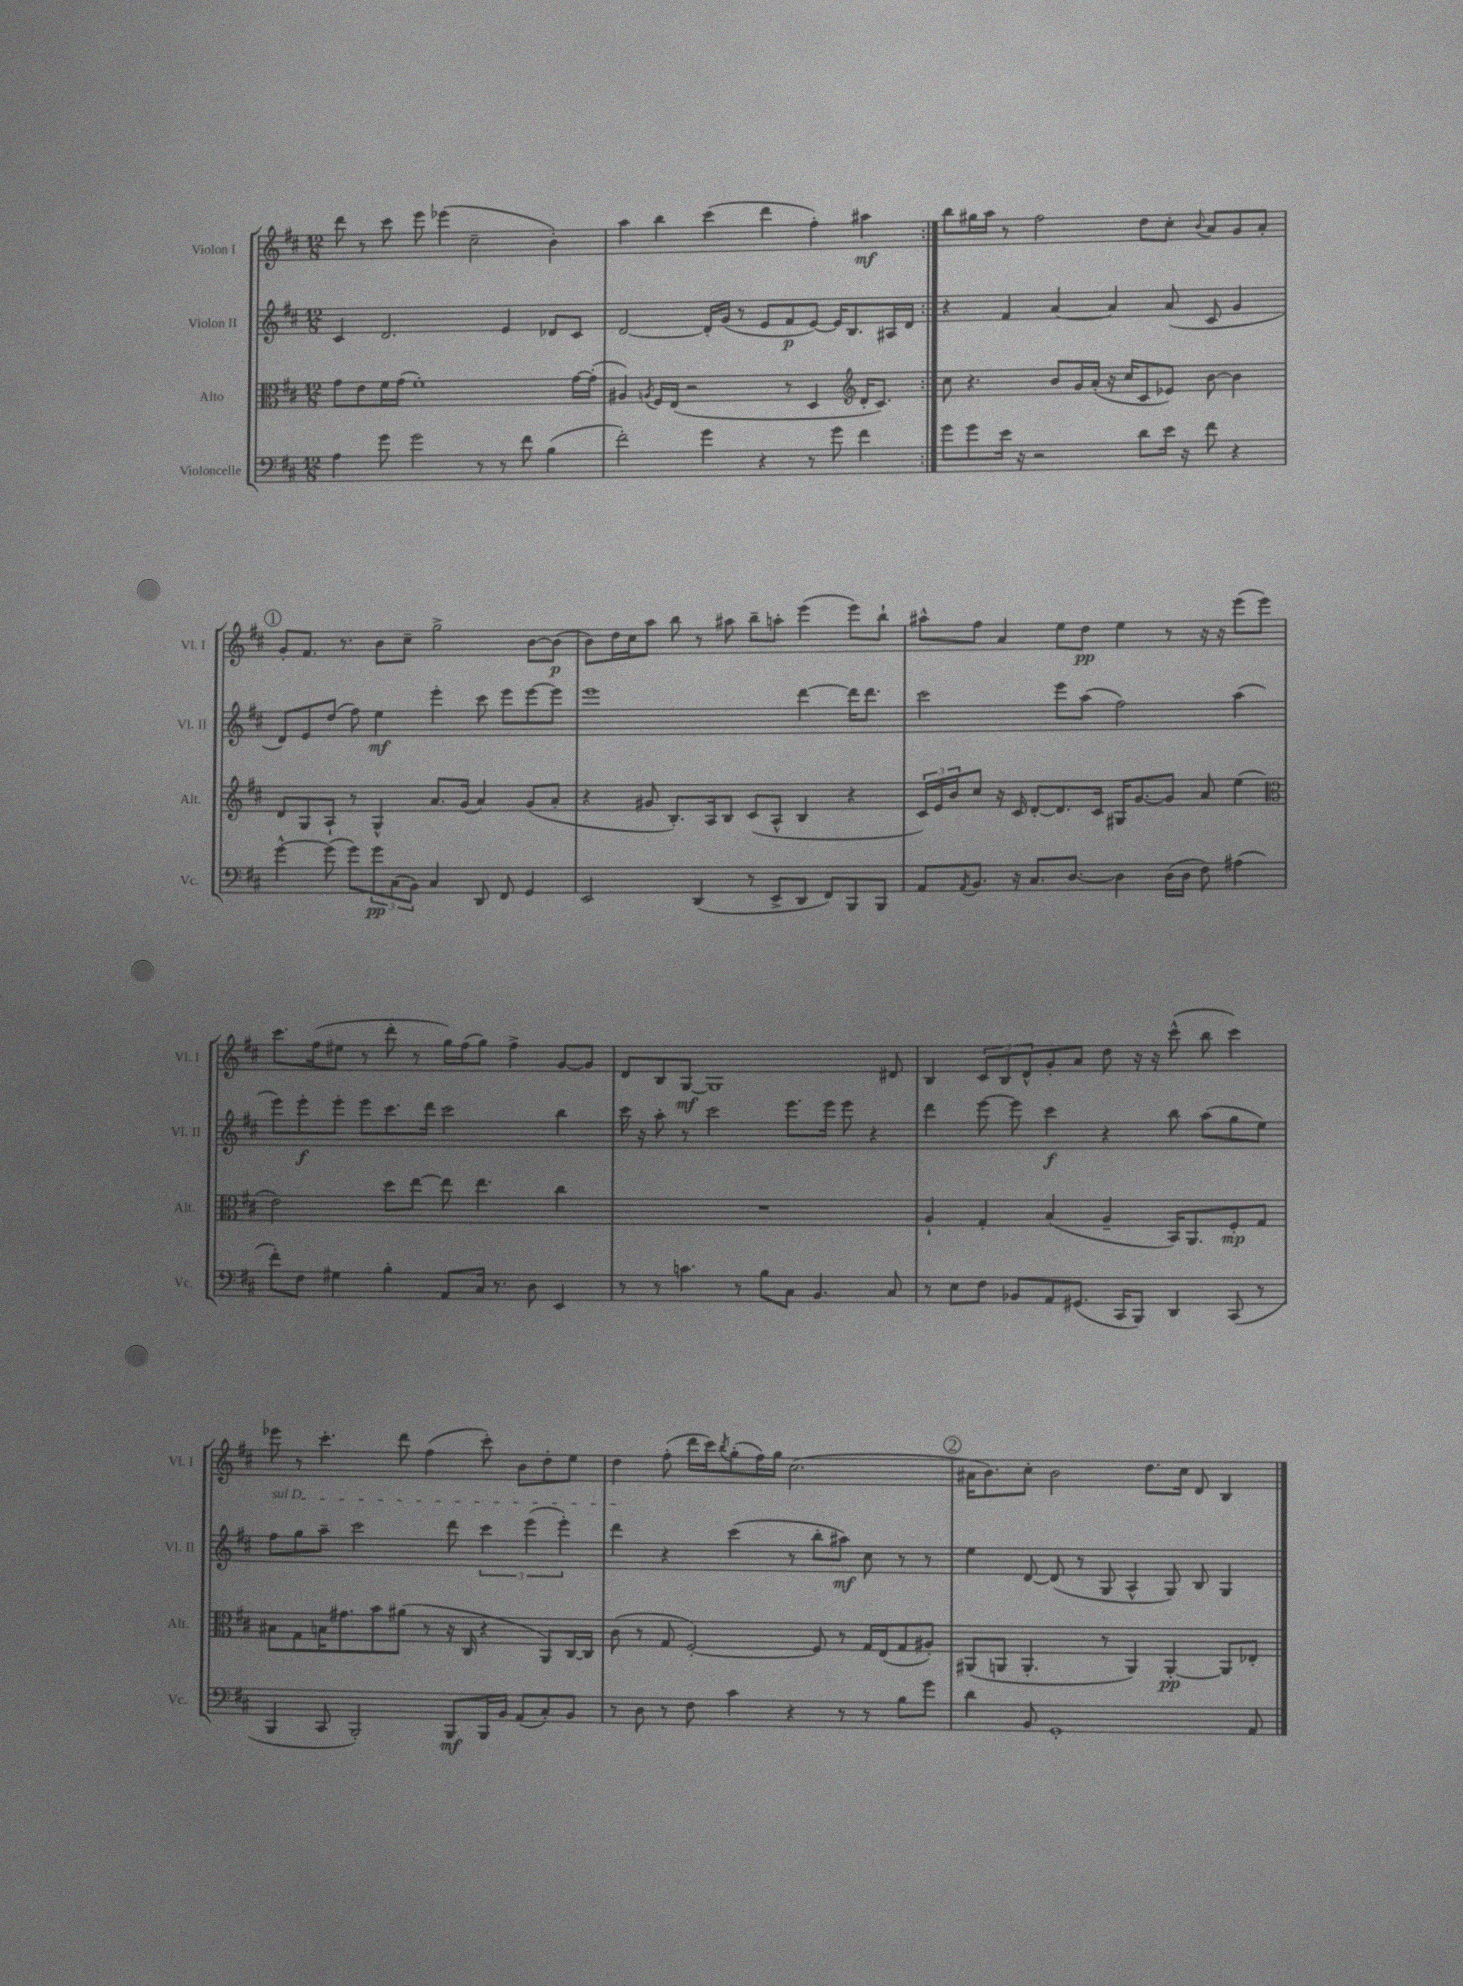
<<
\new StaffGroup <<
\new Staff = "s0" \with { instrumentName = "Violon I" shortInstrumentName = "Vl. I" } {
    \clef treble \key d \major \numericTimeSignature \time 12/8
    \repeat volta 2 { d'''8 r8 cis'''8 e'''8 ees'''4( cis''2-- b'4-.) |
    a''4 b''4 cis'''4( d'''4 fis''4-.) ais''4\mf | }
    b''8 gis''16 a''16 r8 fis''2 d''8 cis''8-. \appoggiatura { b'8 } a'8 g'8 a'8-. |
    \mark \markup { \circle "1" } g'8-. fis'8. r8. b'8 cis''8-- g''2-> b'8~ b'8\p( |
    b'8) d''16 cis''16 a''8 b''8 r8 ais''8 b''8-- a''8-. e'''4( e'''8) b''8-! |
    ais''8-^ fis''8 a'4 e''8 d''8\pp e''4 r8 r16 r16 e'''8( e'''8) |
    cis'''8. fis''16( eis''8 r8 d'''8-. r8 g''16) fis''16( g''8) fis''4-> g'8~ g'8 |
    d'8 b8 g8~\mf g1 dis'8 |
    b4 \tuplet 3/2 { cis'8 b8 d'8-^ } g'8-. a'8 d''8 r16 r16 cis'''8-^( b''8 cis'''4) |
    ees'''8 r8 cis'''4.-. d'''8 fis''4( cis'''8-.) b'8 d''8-. e''8 |
    d''4 fis''8-.( d'''16 cis'''16) \acciaccatura { b''8 } g''8-.( fis''16) g''16 cis''2.( |
    \mark \markup { \circle "2" } ais'16 b'8.) cis''8-. b'2 d''8. cis''16 d'8 b4 \bar "|." |
}
\new Staff = "s1" \with { instrumentName = "Violon II" shortInstrumentName = "Vl. II" } {
    \clef treble \key d \major \numericTimeSignature \time 12/8
    \repeat volta 2 { cis'4 d'2. e'4 des'8 cis'8 |
    d'2~ d'16-. g'16( r8 e'8 fis'8\p e'8~) e'16 b8. ais16 d'16 | }
    r4 fis'4 a'4~ a'4 a'8( cis'8 g'4 |
    \mark \markup { \circle "1" } d'8) e'8 d''8( fis''8) e''4\mf e'''4-. cis'''8 e'''8 e'''8~ e'''8 |
    e'''1 d'''4~ d'''16 d'''8. |
    cis'''2 e'''8 a''8( fis''2) a''4( |
    e'''8) e'''8-.\f e'''8-. e'''8 cis'''8. d'''16 cis'''2 b''4 |
    cis'''16 r16 a''8-. r8 cis'''2 e'''8. e'''16 e'''8 r4 |
    d'''4 e'''8~ e'''8 cis'''4\f r4 b''8 a''8( g''8 e''8) |
    \once \override TextSpanner.bound-details.left.text = \markup { \italic "sul D" } fis''8\startTextSpan g''8 a''8-- cis'''2 d'''8 \tuplet 3/2 { cis'''4 e'''4( e'''4-.) } |
    d'''4\stopTextSpan r4 cis'''4( r8 b''8-. ais''8\mf) cis''8 r8 r8 |
    \mark \markup { \circle "2" } e''4 d'8~ d'8( r8 g8 a4-^ g8) b8 g4 \bar "|." |
}
\new Staff = "s2" \with { instrumentName = "Alto" shortInstrumentName = "Alt." } {
    \clef alto \key d \major \numericTimeSignature \time 12/8
    \repeat volta 2 { g'8 e'8 fis'16 g'16( fis'1-.) g'16~ g'16-.( |
    ais4) \acciaccatura { a8 } fis16 e16( r2 r8 d4 \clef treble d'16-. cis'8.) | }
    cis''8 r4. b'8 g'16 a'16-.( r16 cis''16 cis'8 ees'8) b'8~ b'4 |
    \mark \markup { \circle "1" } d'8 g8 a8-! r8 g4-^ a'8. g'16( a'4) g'8( a'8-. |
    r4 gis'8 b8.-.) a16 b8 cis'8( a8-^ b4 r4 |
    \tuplet 3/2 { cis'16) e'16 b'16 } cis''8 r16 cis'16 d'8~-. d'8. cis'16 gis16 g'8.~ g'8 a'8 e''4( |
    \clef alto e'2) d''8 e''8~ e''8 e''4. cis''4 |
    R1. |
    a4-! g4-. b4( a4-- b,16) a,8. fis8-.\mp g8 |
    bis8 g8 b16 gis'8. b'8 ais'8( r8 r16 cis16 r4 a,8) cis16~ cis16 |
    cis'8( r8 g8 fis2~-.) fis8 r8 g16 e16( g8 ais8-.) |
    \mark \markup { \circle "2" } ais,8( a,8 a,4.-. r8 a,4) a,4~-.\pp a,8 ees8-. \bar "|." |
}
\new Staff = "s3" \with { instrumentName = "Violoncelle" shortInstrumentName = "Vc." } {
    \clef bass \key d \major \numericTimeSignature \time 12/8
    \repeat volta 2 { a4 g'8 g'2 r8 r8 fis'8 b4( |
    fis'2-.) g'4 r4 r8 g'8 fis'4 | }
    g'8 g'8 e'16 r16 r2 d'8 e'16 r16 fis'8 r4 |
    \mark \markup { \circle "1" } g'4~-^ g'8( g'8) \tuplet 3/2 { g'8\pp cis8( b,8) } cis4 d,8 fis,8 g,4 |
    e,2 d,4( r8 e,8-> d,8 fis,8) b,,8 b,,8 |
    a,8 \acciaccatura { a,8 } b,8. r16 cis8. d8.~ d4 d16( d16 fis8) ais4( |
    fis'8-.) fis8 gis4 b4-. a,8 cis16 r8. d8 e,4 |
    r8 r8 c'4. r8 b8 cis8 b,4. cis8 |
    r8 e8 fis8 bes,8 a,8 gis,8.( cis,16 b,,8) d,4 cis,8( r8 |
    b,,4 cis,8 b,,2-.) b,,8\mf b,,16 b,16 a,8( cis8-.) b,8 |
    r8 d8 r8 fis8 cis'4 r4 r8 r8 b8 g'8 |
    \mark \markup { \circle "2" } d'4 b,8 g,1-. a,8 \bar "|." |
}
>>
>>
\layout { \context { \Score \remove "Bar_number_engraver" } }
